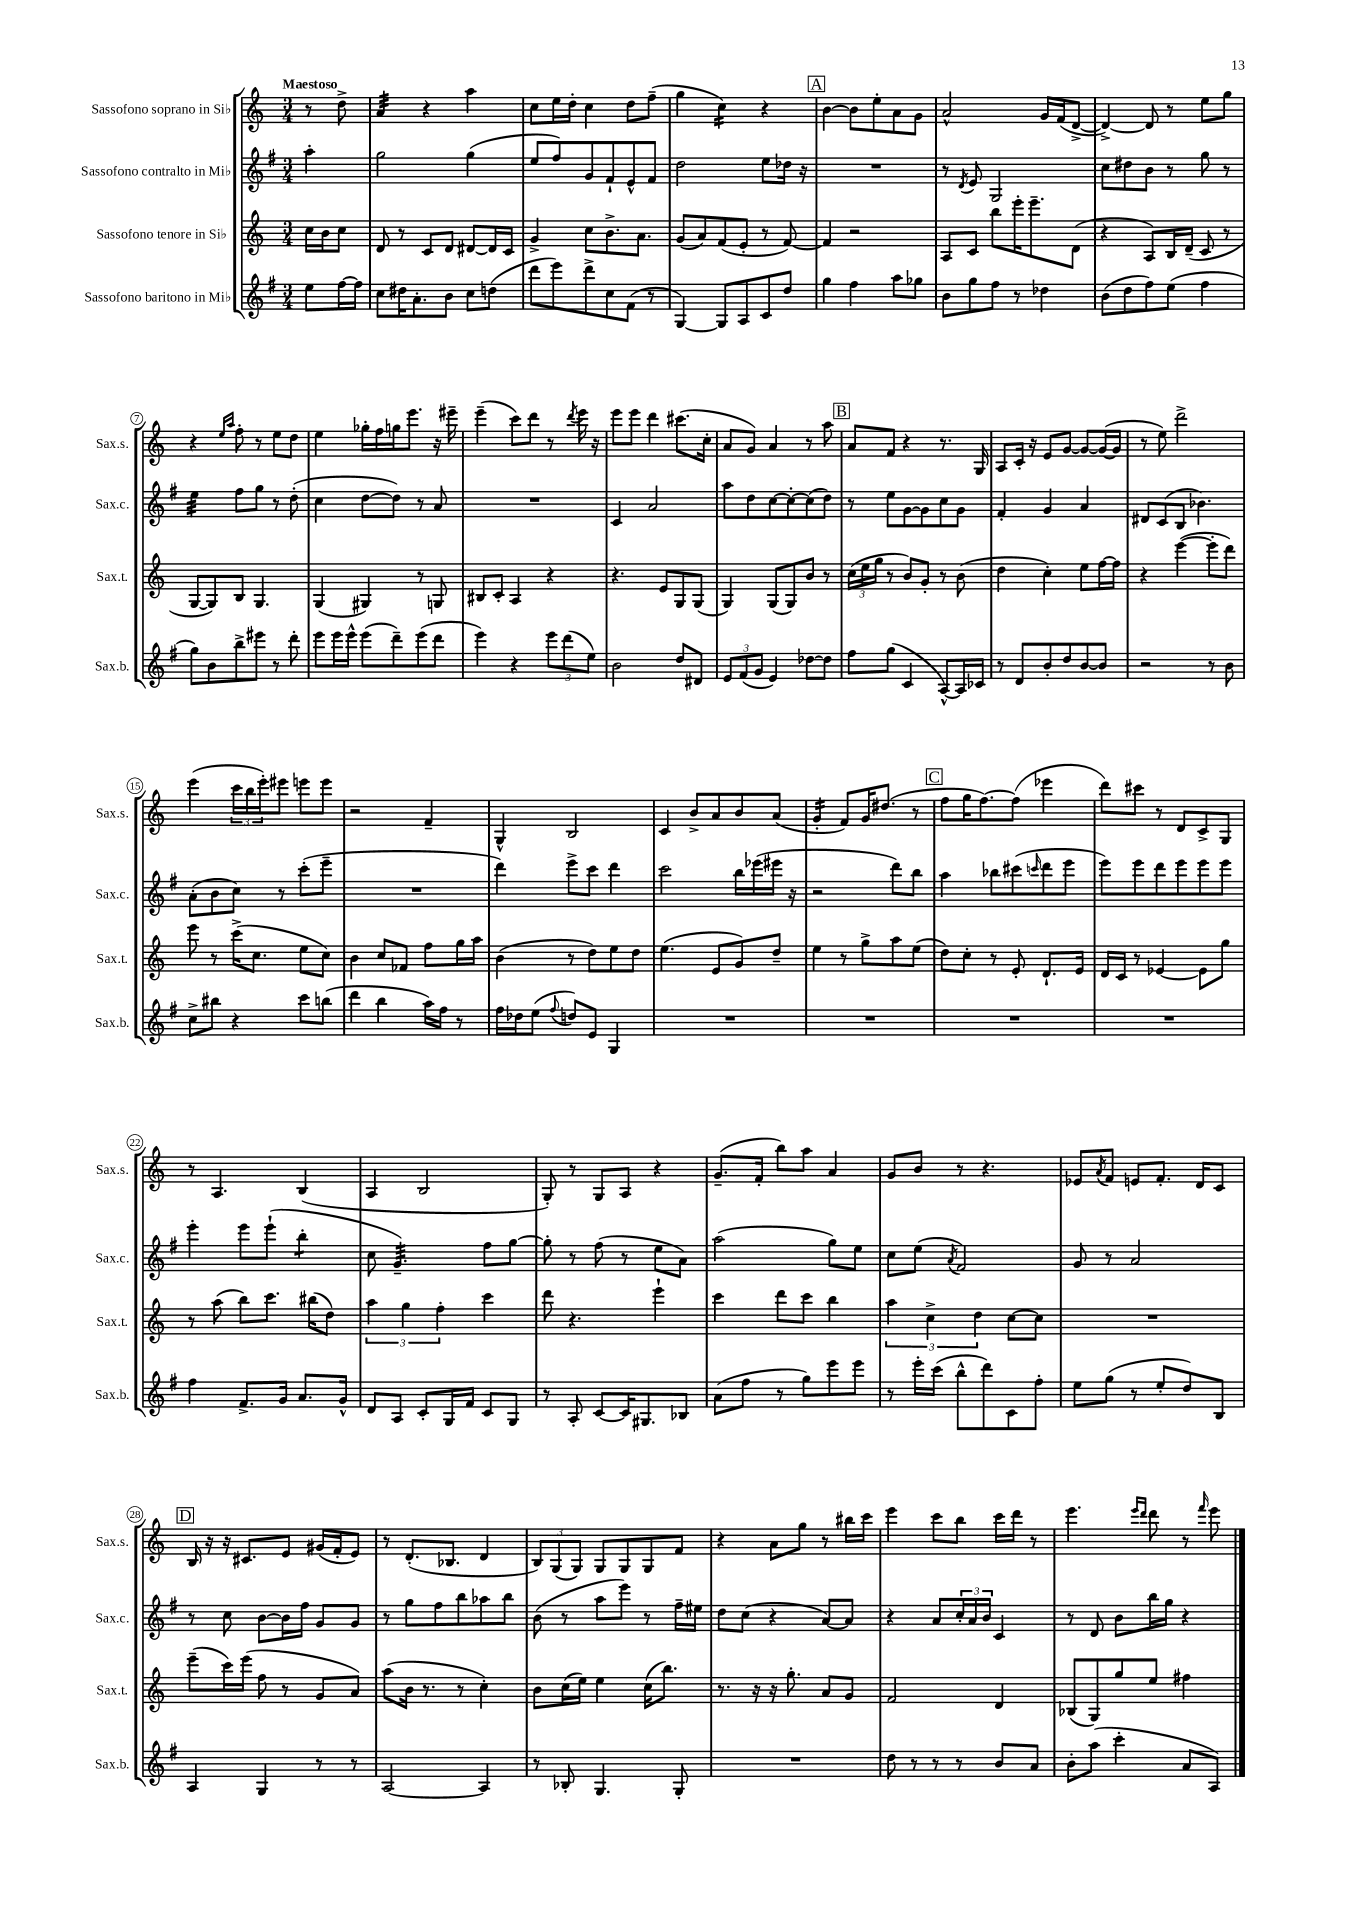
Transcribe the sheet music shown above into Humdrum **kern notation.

**kern	**kern	**kern	**kern
*staff4	*staff3	*staff2	*staff1
*clefG2	*clefG2	*clefG2	*clefG2
*k[f#]	*k[]	*k[f#]	*k[]
*M3/4	*M3/4	*M3/4	*M3/4
8ee	16cc	4aa'	8r
.	16b	.	.
[16ff#	8cc	.	8dd^
16ff#]	.	.	.
=	=	=	=
8cc	8d	2gg	4a
16dd#	8r	.	.
8.a'	.	.	.
.	8c	.	4r
8b	8d	.	.
8cc	[8d#	(4gg	4aa
(8dd	16d#]	.	.
.	16c	.	.
=	=	=	=
8ddd	4g^	8ee	8cc
8eee)	.	8ff#)	16ee
.	.	.	16dd'
8ddd^	8cc	8g	4cc
8cc	8.b^	8f#`	.
(8f#	.	8e^^	8dd
.	8.a	.	.
8r	.	8f#	(8ff~
=	=	=	=
[4G)	(8g	2dd	4gg
.	8a)	.	.
8G]	(8f	.	4cc)
8A	8e'	.	.
8c	8r	8ee	4r
8dd	[8f)	16dd-	.
.	.	16r	.
=	=	=	=
4gg	4f]	2.r	[4b
4ff#	2r	.	8b]
.	.	.	8ee'
8aa	.	.	8a
8gg-	.	.	8g
=	=	=	=
8b	8A	8r	2a^^
.	.	8qd	.
8gg	8c	8e	.
8ff#	8bb	2G	.
8r	16eee'	.	.
.	8.eee~	.	.
4dd-	.	.	16g
.	.	.	(16f
.	(8d	.	[8d^
=	=	=	=
(8b	4r	8cc	4d^_)
8dd	.	8dd#	.
8ff#)	8A)	8b	8d]
(8ee	16B	8r	8r
.	(16d~	.	.
4ff#	8c	8gg	8ee
.	8r	8r	8gg
=	=	=	=
8gg)	[8G	4ee	4r
8b	8G])	.	.
.	.	.	16qqee
.	.	.	16qqaa
8bb^	8B	8ff#	8ff'
8eee#	4.G	8gg	8r
8r	.	8r	8ee
8ddd'	.	(8dd'	8dd
=	=	=	=
8eee	(4G	4cc	4ee
16eee	.	.	.
16eee^^	.	.	.
(8eee	4G#)	[8dd	16gg-'
.	.	.	16ff
8ddd~)	.	8dd])	16gg
.	.	.	8.eee
(8eee	8r	8r	.
8ddd	8G	8a	16r
.	.	.	16eee#~
=	=	=	=
4eee)	8B#	2.r	(4eee~
.	8c'	.	.
4r	4A	.	8ccc)
.	.	.	8ddd
12eee	4r	.	8r
(12ddd	.	.	.
.	.	.	8qddd
.	.	.	16eee
12ee)	.	.	.
.	.	.	16r
=	=	=	=
2b	4.r	4c	8eee
.	.	.	8eee
.	.	2a	4ddd
.	8e	.	.
8dd	8G	.	(8.ccc#
8d#	(8G	.	.
.	.	.	16cc'
=	=	=	=
12e	4G)	8aa	8a
(12f#	.	.	.
.	.	8dd	8g)
12g	.	.	.
4e)	(8G	[8cc	4a
.	8G)	8cc'_	.
[8dd-	8b	(8cc]	8r
8dd-]	8r	8dd)	8aa
=	=	=	=
8ff#	(24cc	8r	8a
.	24ee	.	.
.	24gg	.	.
(8gg	8r	8ee	8f
4c	8b)	[8g	4r
.	8g'	8g]	.
[8A^^)	8r	8cc	8.r
16A]	(8b	8g	.
16c-	.	.	16G
=	=	=	=
8r	4dd	4f#'	8A
8d	.	.	16c'
.	.	.	16r
8b'	4cc')	4g	8e
8dd	.	.	[8g
[8b	8ee	4a	8g_
8b]	[16ff	.	(16g_
.	16ff]	.	16g]
=	=	=	=
2r	4r	8d#	8r
.	.	(8c	8ee)
.	([4eee	8B	2ddd^
.	.	4.b-)	.
8r	8eee']	.	.
8b	8ddd)	.	.
=	=	=	=
8cc^	8eee	(8a'	(4eee
8bb#	8r	8b	.
4r	(16ccc^	8cc)	24ccc
.	.	.	24bb
.	8.cc	.	.
.	.	.	24eee')
.	.	8r	8eee#
8ccc	8ee	(8ccc'	8eee
(8bb	8cc)	8eee~	8eee
=	=	=	=
4ddd	4b	2.r	2r
4bb	8cc	.	.
.	8f-	.	.
16aa)	8ff	.	4f~
16ff#	.	.	.
8r	16gg	.	.
.	16aa	.	.
=	=	=	=
16ff#	(4b	4ddd)	4G^^
16dd-	.	.	.
(8ee	.	.	.
8qqff#	.	.	.
8dd)	8r	8eee^	2B
8e	8dd)	8ccc	.
4G	8ee	4ddd	.
.	8dd	.	.
=	=	=	=
2.r	(4.ee	2ccc	4c
.	.	.	8b^
.	8e	.	8a
.	8g)	16bb	8b
.	.	(16eee-	.
.	8dd~	16eee#	(8a
.	.	16r	.
=	=	=	=
2.r	4ee	2r	4g'
.	8r	.	8f)
.	8gg^	.	16g
.	.	.	(8.dd#
.	8aa	8ddd)	.
.	(8ee	8bb	8r
=	=	=	=
2.r	8dd)	4aa	8ff
.	8cc'	.	16gg
.	.	.	[8.ff)
.	8r	8bb-	.
.	8e'	(8ccc#	(8ff]
.	.	16qqccc	.
.	8.d`	8ddd	4eee-
.	.	8eee	.
.	16e	.	.
=	=	=	=
2.r	16d	8eee)	8ddd)
.	16c	.	.
.	8r	8eee	8ccc#
.	[4e-	8ddd	8r
.	.	8eee	8d
.	8e-]	8eee	8c^
.	8gg	8eee	8G
=	=	=	=
4ff#	8r	4eee'	8r
.	(8aa	.	4.A
8.f#^	8bb)	8eee	.
.	8.ccc	(8eee`	.
16g	.	.	.
8.a	.	4bb'	(4B
.	(16bb#	.	.
.	8dd)	.	.
16g^^	.	.	.
=	=	=	=
8d	6aa	8cc	4A
8A	.	4.g~)	.
.	6gg	.	.
8c'	.	.	2B
.	6ff'	.	.
16G	.	.	.
16f#	.	.	.
8c	4ccc	8ff#	.
8G	.	[8gg	.
=	=	=	=
8r	8ddd	8gg']	8G')
8A'	4.r	8r	8r
[8c	.	(8ff#	8G
16c]	.	8r	8A
8.G#	.	.	.
.	4eee`	8ee	4r
8B-	.	8a)	.
=	=	=	=
(8a	4ccc	(2aa	(8.g~
8ff#	.	.	.
.	.	.	16f'
8r	8ddd	.	8bb)
8gg)	8ccc	.	8aa
8eee	4bb	8gg)	4a
8eee	.	8ee	.
=	=	=	=
8r	6aa	8cc	8g
16eee'	.	(8ee	8b
.	6cc^	.	.
(16ccc	.	.	.
.	.	8qa	.
8bb^^	.	2f#)	8r
.	6dd	.	.
8ddd)	.	.	4.r
8c	[8cc	.	.
8ff#'	8cc]	.	.
=	=	=	=
8ee	2.r	8g	8e-
.	.	.	8qa
(8gg	.	8r	8f
8r	.	2a	8e
8ee'	.	.	8.f'
8dd)	.	.	.
.	.	.	16d
8B	.	.	8c
=	=	=	=
4A	(8eee~	8r	16B
.	.	.	16r
.	16ccc)	8cc	16r
.	(16eee	.	8.c#
4G	8ff	[8b	.
.	8r	16b]	8e
.	.	16ff#	.
8r	8g	8g	(16g#
.	.	.	16f'
8r	8a)	8g	8e)
=	=	=	=
[2A	(8aa	8r	8r
.	16b	8gg	(8.d'
.	8.r	.	.
.	.	8ff#	.
.	.	.	8.B-
.	8r	8bb	.
4A]	4cc')	8aa-	4d
.	.	8bb	.
=	=	=	=
8r	8b	(8b	12B)
.	.	.	(12G
8B-'	(16cc	8r	.
.	.	.	12G)
.	16ee)	.	.
4.G	4ee	8aa	8G
.	.	8eee)	8G
.	(16cc	8r	8G
.	8.bb)	.	.
8G'	.	16ff#~	8f
.	.	16ee#	.
=	=	=	=
2.r	8.r	8dd	4r
.	.	(8cc	.
.	16r	.	.
.	16r	4r	8a
.	8.gg'	.	.
.	.	.	8gg
.	8a	[8a)	8r
.	8g	8a]	16bb#
.	.	.	16ccc
=	=	=	=
8dd	2f	4r	4eee
8r	.	.	.
8r	.	8a	8ccc
8r	.	24cc'	8bb
.	.	24a	.
.	.	24b	.
8b	4d	4c	16ccc
.	.	.	16ddd
8a	.	.	8r
=	=	=	=
8b'	(8B-	8r	4.eee
(8aa	8G)	8d	.
4ccc'	8gg	8b	.
.	.	.	16qqeee
.	.	.	16qqddd
.	8ee	16bb	8ddd
.	.	16gg	.
8a	4ff#	4r	8r
.	.	.	16qqfff
8A)	.	.	8eee
==	==	==	==
*-	*-	*-	*-
